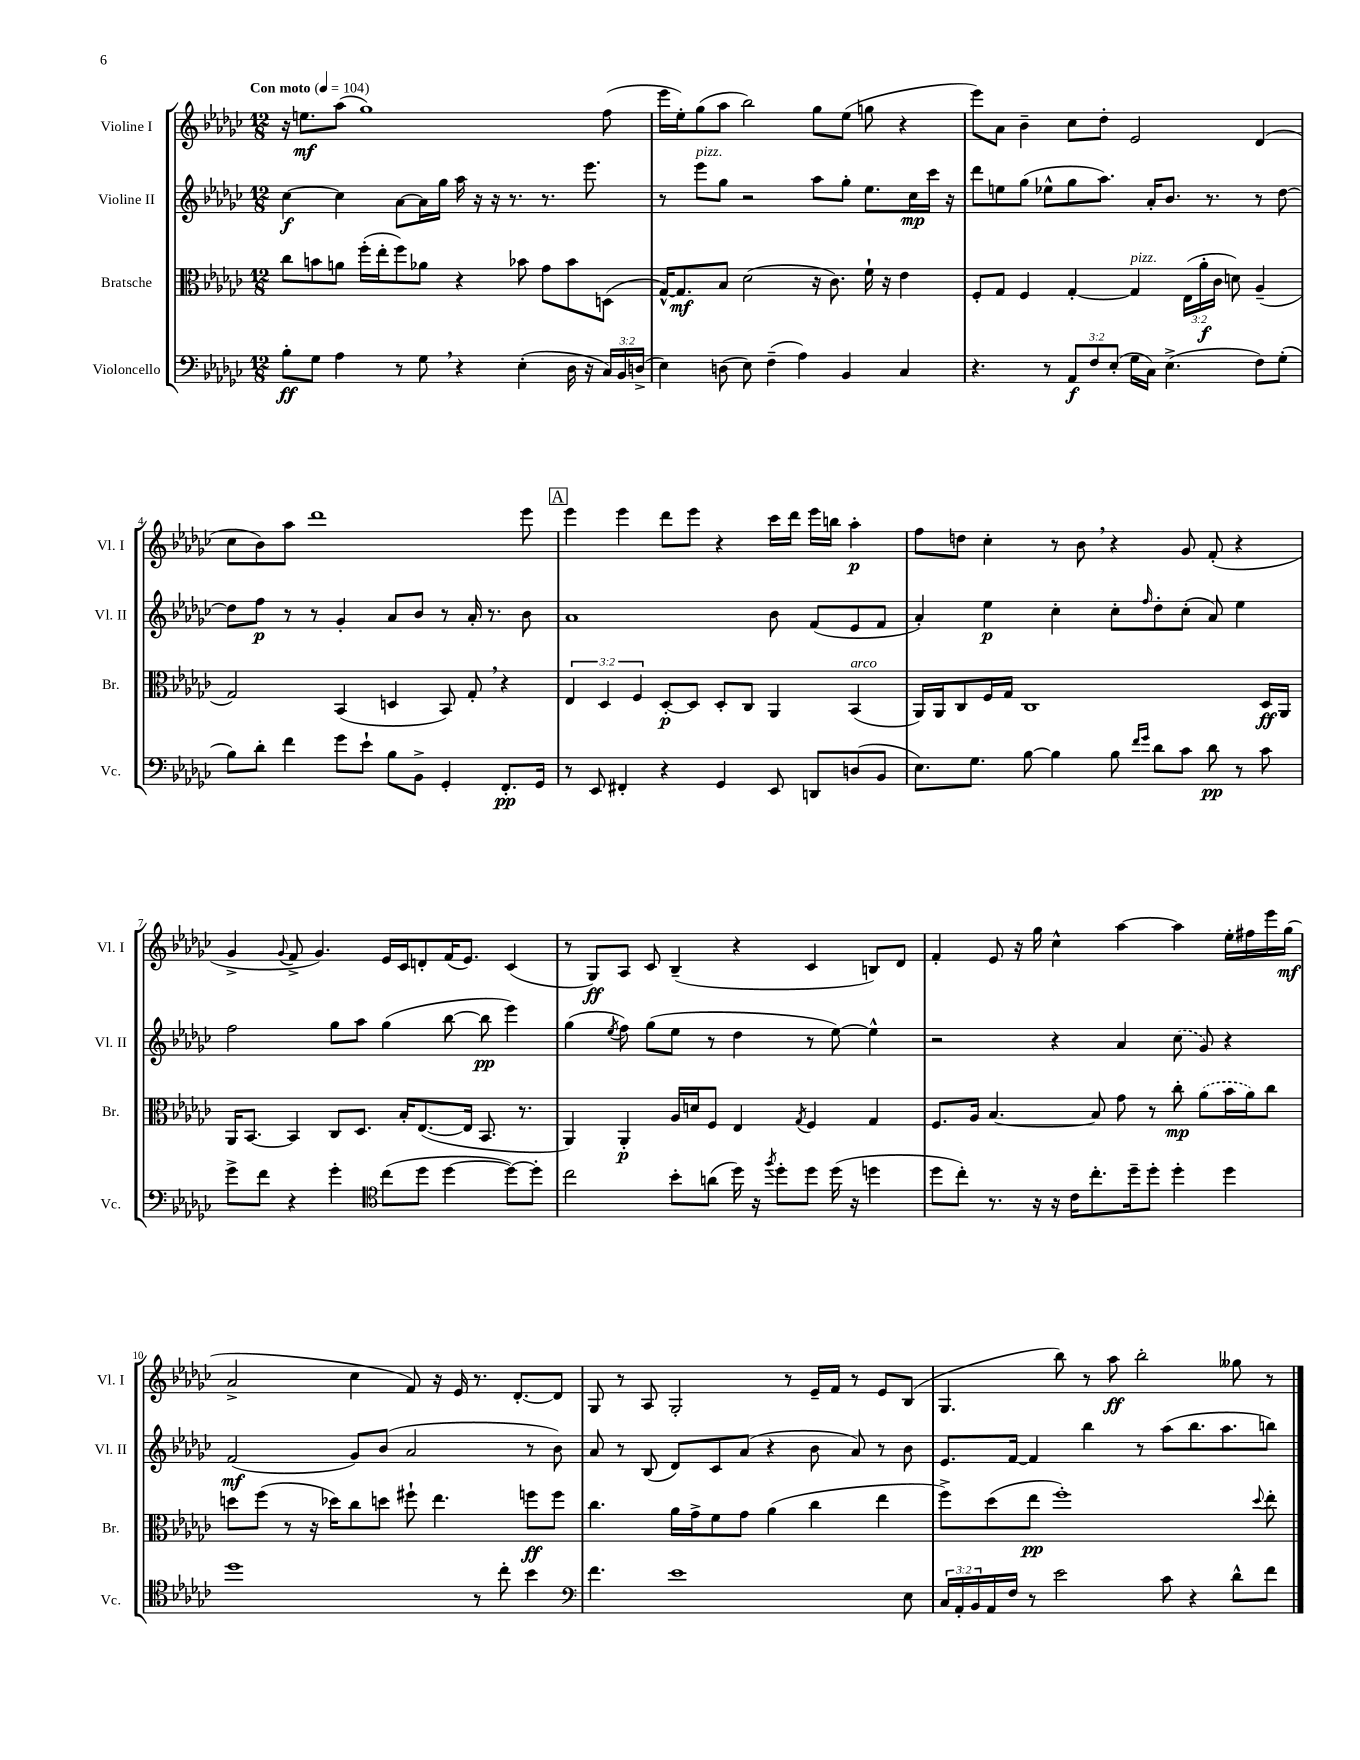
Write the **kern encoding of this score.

**kern	**dynam	**kern	**dynam	**kern	**dynam	**kern	**dynam
*part4	*part4	*part3	*part3	*part2	*part2	*part1	*part1
*staff4	*staff4	*staff3	*staff3	*staff2	*staff2	*staff1	*staff1
*I"Violoncello	*	*I"Bratsche	*	*I"Violine II	*	*I"Violine I	*
*I'Vc.	*	*I'Br.	*	*I'Vl. II	*	*I'Vl. I	*
*clefF4	*	*clefC3	*	*clefG2	*	*clefG2	*
*k[b-e-a-d-g-c-]	*	*k[b-e-a-d-g-c-]	*	*k[b-e-a-d-g-c-]	*	*k[b-e-a-d-g-c-]	*
*M12/8	*	*M12/8	*	*M12/8	*	*M12/8	*
*MM104	*	*MM104	*	*MM104	*	*MM104	*
=1	=1	=1	=1	=1	=1	=1	=1
!	!	!	!	!	!	!LO:TX:a:B:t=Con moto	!
8B-'\L	ff	8cc-\L	.	[4cc-\	f	16r	.
.	.	.	.	.	.	8.een\L	mf
8G-\J	.	8bn\	.	.	.	.	.
4A-\	.	8an\J	.	4cc-\]	.	(8aa-\J	.
.	.	(16ff'\LL	.	.	.	1gg-)	.
.	.	16ee-'\J	.	.	.	.	.
8r	.	8ff\)	.	[8a-\L	.	.	.
8G-,\	.	8a-X\J	.	16a-\L]	.	.	.
.	.	.	.	16gg-\JJ	.	.	.
4r	.	4r	.	16aa-\	.	.	.
.	.	.	.	16r	.	.	.
.	.	.	.	16r	.	.	.
.	.	.	.	8.r	.	.	.
(4E-'\	.	8b-X\	.	.	.	.	.
.	.	8g-\L	.	8.r	.	.	.
16D-\	.	8b-\	.	.	.	.	.
16r	.	.	.	8.eee-\	.	.	.
24C-/LL)	.	(8Dn\J	.	.	.	(8ff\	.
24BB-/	.	.	.	.	.	.	.
(24Dn^/JJ	.	.	.	.	.	.	.
=2	=2	=2	=2	=2	=2	=2	=2
4E-\)	.	[16G-^^/KL)	.	8r	.	16eee-\LL	.
.	.	8.G-/]	mf	.	.	16ee-'\J)	.
!	!	!	!	!LO:TX:a:i:t=pizz.	!	!	!
.	.	.	.	8eee-\L	.	(8gg-\	.
(8Dn\	.	8B-/J	.	8gg-\J	.	8aa-\J	.
8E-\)	.	(2d-\	.	2r	.	2bb-\)	.
(4F~\	.	.	.	.	.	.	.
4A-\)	.	.	.	.	.	.	.
.	.	16r	.	8aa-\L	.	8gg-\L	.
.	.	8.c-\)	.	.	.	.	.
4BB-/	.	.	.	8gg-'\J	.	(8ee-\J	.
.	.	16f`\	.	8.ee-\L	.	8ggn\	.
.	.	16r	.	.	.	.	.
4C-/	.	4e-\	.	.	.	4r	.
.	.	.	.	16cc-\L	mp	.	.
.	.	.	.	16ccc-\JJ	.	.	.
.	.	.	.	16r	.	.	.
=3	=3	=3	=3	=3	=3	=3	=3
4.r	.	8F'/L	.	8ddd-\L	.	8eee-\L)	.
.	.	8G-/J	.	8een\	.	8a-\J	.
.	.	4F/	.	(8gg-\J	.	4b-~\	.
8r	.	.	.	8ee-X^^\L	.	.	.
12AA-/L	f	[4G-'/	.	8gg-\	.	8cc-\L	.
12F/	.	.	.	.	.	.	.
.	.	.	.	8.aa-\J)	.	8dd-'\J	.
(12E-'/J	.	.	.	.	.	.	.
!	!	!LO:TX:a:i:t=pizz.	!	!	!	!	!
16G-\LL	.	4G-/]	.	.	.	2e-/	.
16C-\JJ)	.	.	.	16a-'/KL	.	.	.
(4.E-^\	.	.	.	8.b-/J	.	.	.
.	.	(24E-\LL	.	.	.	.	.
.	.	24a-'\	f	.	.	.	.
.	.	.	.	8.r	.	.	.
.	.	24c-\JJ	.	.	.	.	.
.	.	8dn\)	.	.	.	.	.
8F\L)	.	(4A-~/	.	8r	.	(4d-/	.
(8G-'\J	.	.	.	[8dd-\	.	.	.
!!LO:LB:g=z
=4	=4	=4	=4	=4	=4	=4	=4
8B-\L)	.	2G-/)	.	8dd-\L]	.	8cc-\L	.
8d-'\J	.	.	.	8ff\J	p	8b-\)	.
4f\	.	.	.	8r	.	8aa-\J	.
.	.	.	.	8r	.	1ddd-	.
8g-\L	.	(4BB-/	.	4g-'/	.	.	.
8e-`\J	.	.	.	.	.	.	.
8B-\L	.	4Dn/	.	8a-/L	.	.	.
8BB-^\J	.	.	.	8b-/J	.	.	.
4GG-'/	.	8BB-/)	.	8r	.	.	.
.	.	8G-',/	.	16a-'/	.	.	.
.	.	.	.	8.r	.	.	.
8.FF'/L	pp	4r	.	.	.	.	.
.	.	.	.	8b-\	.	8eee-\	.
16GG-/Jk	.	.	.	.	.	.	.
!!LO:REH:place=s1:t=A
=5	=5	=5	=5	=5	=5	=5	=5
8r	.	6E-/	.	1a-	.	4eee-\	.
8EE-/	.	.	.	.	.	.	.
.	.	6D-/	.	.	.	.	.
4FF#X'/	.	.	.	.	.	4eee-\	.
.	.	6F/	.	.	.	.	.
4r	.	[8D-'/L	p	.	.	8ddd-\L	.
.	.	8D-/J]	.	.	.	8eee-\J	.
4GG-/	.	8D-'/L	.	.	.	4r	.
.	.	8C-/J	.	.	.	.	.
8EE-/	.	4AA-/	.	8b-\	.	16ccc-\LL	.
.	.	.	.	.	.	16ddd-\JJ	.
8DDn/L	.	.	.	(8f/L	.	16eee-\LL	.
.	.	.	.	.	.	16bbn\JJ	.
!	!	!LO:TX:a:i:t=arco	!	!	!	!	!
(8Dn/	.	(4BB-/	.	8e-/	.	4aa-'\	p
8BB-/J	.	.	.	8f/J	.	.	.
=6	=6	=6	=6	=6	=6	=6	=6
8.E-\L)	.	16AA-/LL)	.	4a-'/)	.	8ff\L	.
.	.	16AA-/J	.	.	.	.	.
.	.	8C-/	.	.	.	8ddn\J	.
8.G-\J	.	.	.	.	.	.	.
.	.	16F/L	.	4ee-\	p	4cc-'\	.
.	.	16G-/JJ	.	.	.	.	.
[8B-\	.	1C-	.	.	.	.	.
4B-\]	.	.	.	4cc-'\	.	8r	.
.	.	.	.	.	.	8b-,\	.
8B-\	.	.	.	8cc-'\L	.	4r	.
16qqf/LL	.	.	.	.	.	.	.
16qqg-/JJ	.	.	.	16qqff/	.	.	.
8d-\L	.	.	.	8dd-'\	.	.	.
8c-\J	.	.	.	(8cc-'\J	.	8g-/	.
8d-\	pp	.	.	8a-/)	.	(8f'/	.
8r	.	.	.	4ee-\	.	4r	.
8c-\	.	16D-/LL	ff	.	.	.	.
.	.	16AA-/JJ	.	.	.	.	.
!!LO:LB:g=z
=7	=7	=7	=7	=7	=7	=7	=7
8g-^\L	.	16AA-/KL	.	2ff\	.	4g-^/	.
.	.	[8.BB-/J	.	.	.	.	.
8f\J	.	.	.	.	.	.	.
.	.	.	.	.	.	8qqg-/	.
4r	.	4BB-/]	.	.	.	8f^/	.
.	.	.	.	.	.	4.g-/)	.
4g-'\	.	8C-/L	.	8gg-\L	.	.	.
.	.	8.D-/J	.	8aa-\J	.	.	.
*clefC4	*	*	*	*	*	*	*
(8cc-\L	.	.	.	(4gg-\	.	16e-/LL	.
.	.	16B-'/KL	.	.	.	16c-/J	.
8dd-\J	.	([8.E-/	.	.	.	8dn'/	.
[4dd-\	.	.	.	[8bb-\	.	(16f/K	.
.	.	16E-/Jk]	.	.	.	8.e-/J)	.
.	.	8.BB-/	.	8bb-\]	pp	.	.
8dd-\L_)	.	.	.	4eee-\)	.	(4c-/	.
.	.	8.r	.	.	.	.	.
8dd-'\J]	.	.	.	.	.	.	.
=8	=8	=8	=8	=8	=8	=8	=8
2cc-\	.	4AA-/)	.	(4gg-\	.	8r	.
.	.	.	.	.	.	8G-/L)	ff
.	.	.	.	8qee-/	.	.	.
.	.	4AA-'/	p	8ff\)	.	8A-/J	.
.	.	.	.	(8gg-\L	.	8c-/	.
8b-'\L	.	16A-/LL	.	8ee-\J	.	(4B-~/	.
.	.	16dn/J	.	.	.	.	.
(8an\J	.	8F/J	.	8r	.	.	.
16dd-\)	.	4E-/	.	4dd-\	.	4r	.
16r	.	.	.	.	.	.	.
8qff/	.	.	.	.	.	.	.
8dd-'\L	.	.	.	.	.	.	.
.	.	8qG-/	.	.	.	.	.
8dd-\J	.	4F/	.	8r	.	4c-/	.
(16dd-\	.	.	.	[8ee-\)	.	.	.
16r	.	.	.	.	.	.	.
4ddn\	.	4G-/	.	4ee-^^\]	.	8Bn/L)	.
.	.	.	.	.	.	8d-/J	.
=9	=9	=9	=9	=9	=9	=9	=9
8dd-\L	.	8.F/L	.	2r	.	4f'/	.
8cc-'\J)	.	.	.	.	.	.	.
.	.	16A-/Jk	.	.	.	.	.
8.r	.	[4.B-/	.	.	.	8e-/	.
.	.	.	.	.	.	16r	.
16r	.	.	.	.	.	16gg-\	.
16r	.	.	.	4r	.	4cc-^^\	.
16c-\KL	.	.	.	.	.	.	.
8.cc-'\	.	8B-/]	.	.	.	.	.
.	.	8g-\	.	4a-/	.	[4aa-\	.
16dd-~\k	.	.	.	.	.	.	.
8dd-'\J	.	8r	.	.	.	.	.
4dd-'\	.	8cc-'\	mp	(8cc-\	.	4aa-\]	.
.	.	(8a-\L	.	8g-/)	.	.	.
4dd-\	.	16b-\L	.	4r	.	16ee-'\LL	.
.	.	16a-\J)	.	.	.	16ff#X\	.
.	.	8cc-\J	.	.	.	16eee-\	.
.	.	.	.	.	.	(16gg-\JJ	mf
!!LO:LB:g=z
=10	=10	=10	=10	=10	=10	=10	=10
1dd-	.	8ddn\L	.	(2f/	mf	2a-^/	.
.	.	(8ff\J	.	.	.	.	.
.	.	8r	.	.	.	.	.
.	.	16r	.	.	.	.	.
.	.	16dd-X\KL)	.	.	.	.	.
.	.	8cc-\	.	8g-/L)	.	4cc-\	.
.	.	8ddn\J	.	(8b-/J	.	.	.
.	.	8ff#X`\	.	2a-/	.	8f/)	.
.	.	4.ee-\	.	.	.	16r	.
.	.	.	.	.	.	16e-/	.
8r	.	.	.	.	.	8.r	.
8cc-'\	.	.	.	.	.	.	.
.	.	.	.	.	.	[8.d-'/L	.
4b-\	.	8ffn\L	ff	8r	.	.	.
.	.	8ff\J	.	8b-\)	.	8d-/J]	.
=11	=11	=11	=11	=11	=11	=11	=11
*clefF4	*	*	*	*	*	*	*
4.f\	.	4.cc-\	.	8a-/	.	8G-/	.
.	.	.	.	8r	.	8r	.
.	.	.	.	(8B-/	.	8A-/	.
1e-	.	16a-\LL	.	8d-/L)	.	2G-'/	.
.	.	16g-^\J	.	.	.	.	.
.	.	8f\	.	8c-/	.	.	.
.	.	8g-\J	.	(8a-/J	.	.	.
.	.	(4a-\	.	4r	.	.	.
.	.	.	.	.	.	8r	.
.	.	4cc-\	.	8b-\	.	16e-~/LL	.
.	.	.	.	.	.	16f/JJ	.
.	.	.	.	8a-/)	.	8r	.
.	.	4ee-\	.	8r	.	8e-/L	.
8E-\	.	.	.	8b-\	.	(8B-/J	.
=12	=12	=12	=12	=12	=12	=12	=12
24C-/LL	.	8ff^\L)	.	8.e-/L	.	4.G-/	.
24AA-'/	.	.	.	.	.	.	.
24BB-/	.	.	.	.	.	.	.
16AA-/	.	(8dd-\	.	.	.	.	.
16F/JJ	.	.	.	[16f/Jk	.	.	.
8r	.	8ee-\J	pp	4f/]	.	.	.
2e-\	.	1ff')	.	.	.	8bb-\)	.
.	.	.	.	4bb-\	.	8r	.
.	.	.	.	.	.	8aa-\	ff
.	.	.	.	8r	.	2bb-'\	.
8c-\	.	.	.	(8aa-\L	.	.	.
4r	.	.	.	8.bb-\	.	.	.
.	.	.	.	8.aa-\	.	.	.
8d-^^\L	.	.	.	.	.	8gg--X\	.
.	.	8qqdd-/	.	.	.	.	.
8f\J	.	8ee-'\	.	8bbn\J)	.	8r	.
==	==	==	==	==	==	==	==
*-	*-	*-	*-	*-	*-	*-	*-
